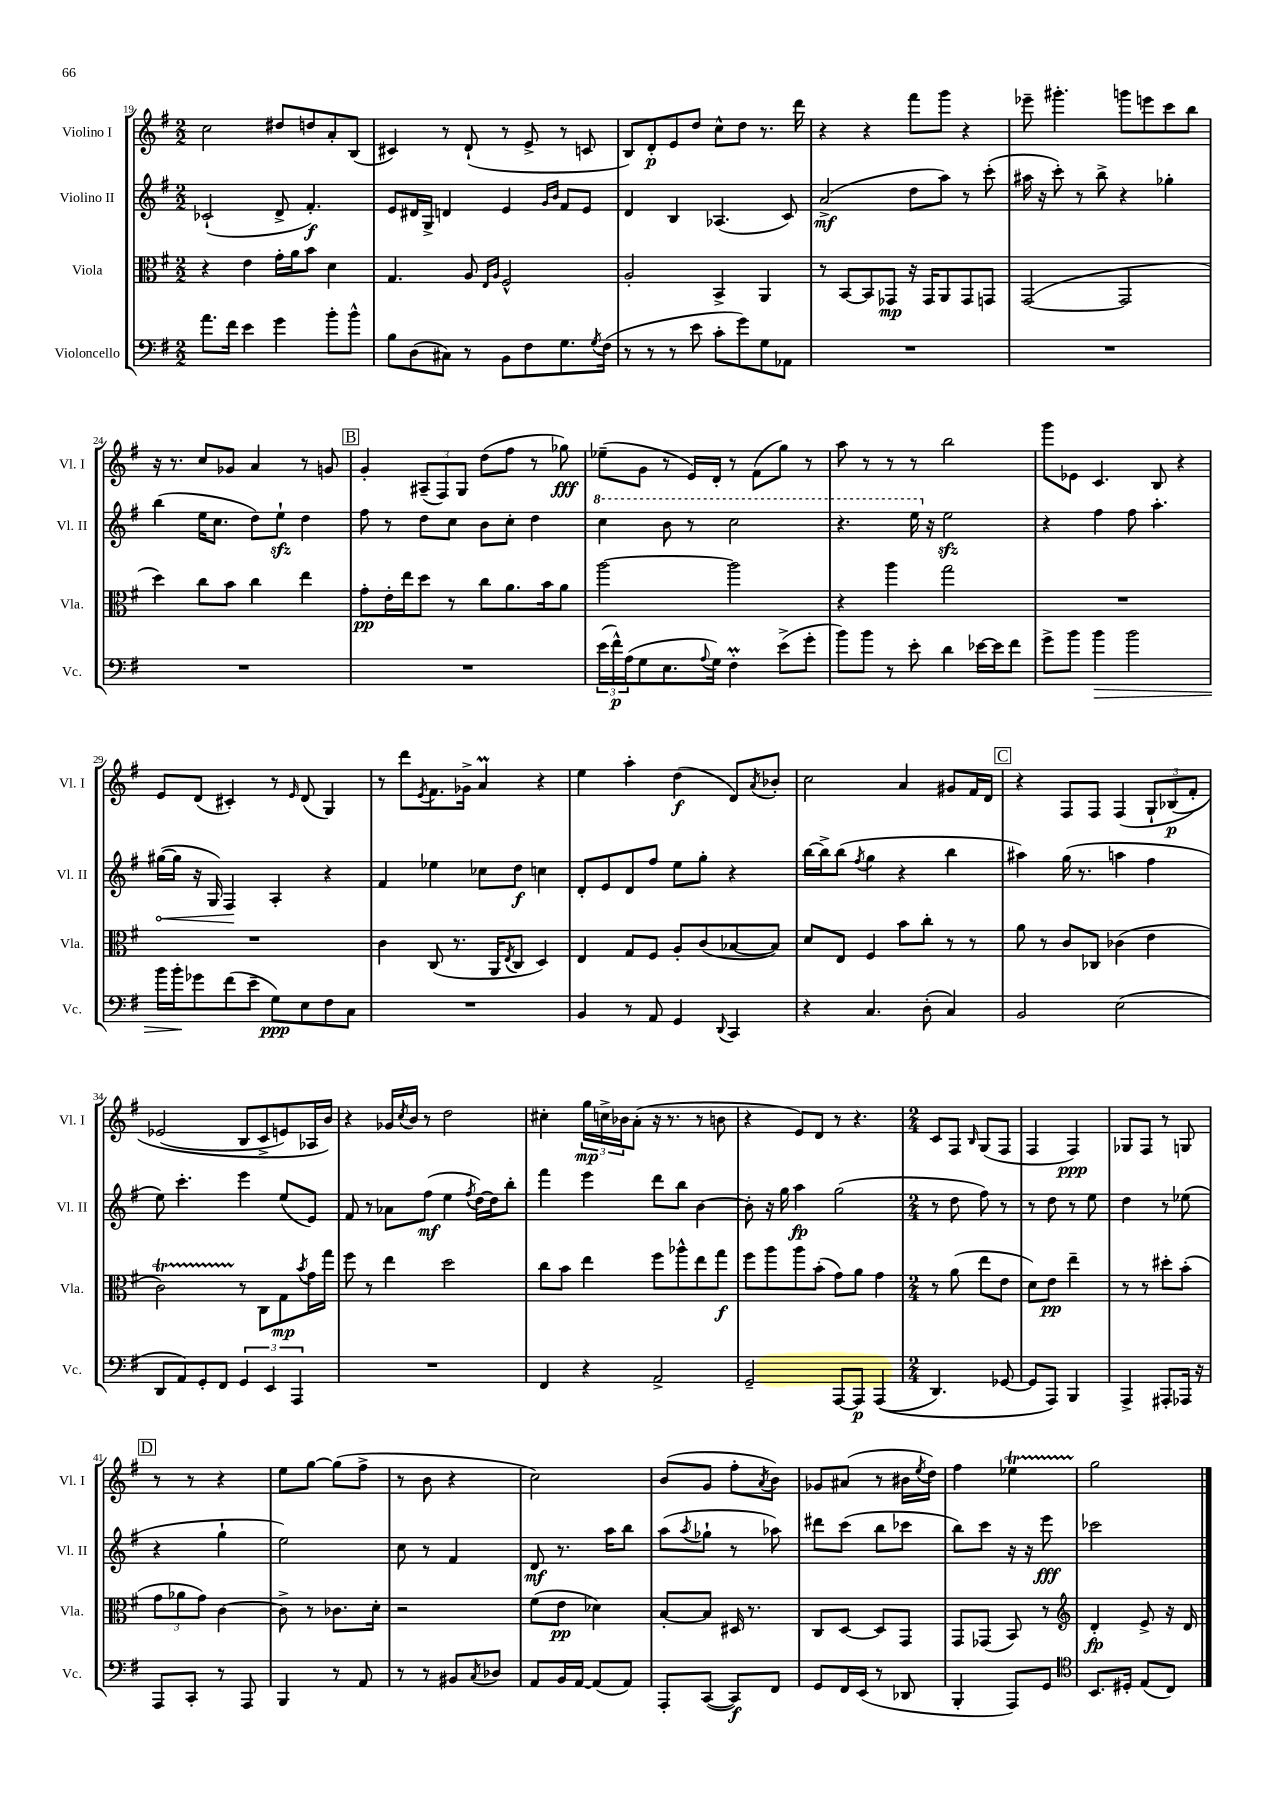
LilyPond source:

<<
\new StaffGroup <<
\new Staff = "s0" \with { instrumentName = "Violino I" shortInstrumentName = "Vl. I" } {
    \clef treble \key g \major \numericTimeSignature \time 2/2
    c''2 dis''8 d''8 a'8-. b8( |
    cis'4) r8 d'8-!( r8 e'8-> r8 c'8 |
    b8) d'8-.\p e'8 d''8 c''8-^ d''8 r8. d'''16 |
    r4 r4 fis'''8 g'''8 r4 |
    ees'''8-- gis'''4.-. g'''8 e'''8 c'''8 b''8 |
    r16 r8. c''8 ges'8 a'4 r8 g'8 |
    \mark \markup { \box "B" } g'4-. \tuplet 3/2 { ais8--( fis8) g8 } d''8( fis''8 r8 ges''8\fff) |
    ees''8--( g'8 r8 e'16) d'16-. r8 fis'8( g''8) r8 |
    a''8 r8 r8 r8 b''2 |
    g'''8 ees'8 c'4. b8 r4 |
    e'8 d'8( cis'4-.) r8 \grace { e'16 } d'8( g4) |
    r8 d'''8 \acciaccatura { e'8 } fis'8. ges'16-> a'4\prall r4 |
    e''4 a''4-. d''4\f( d'8) \acciaccatura { a'8 } bes'8-. |
    c''2 a'4 gis'8 fis'16 d'16 |
    \mark \markup { \box "C" } r4 fis8 fis8 fis4( \tuplet 3/2 { g8-! bes8\p\( fis'8-.) } |
    ees'2( b8 c'8-> e'8) aes16 b'16\) |
    r4 ges'16 \acciaccatura { c''8 } b'16 r8 d''2 |
    cis''4-. \tuplet 3/2 { g''16\mp c''16-> bes'16 } a'8-.( r16 r8. r8 b'8 |
    r4 e'8) d'8 r8 r4. |
    \numericTimeSignature \time 2/4 c'8 fis8 \grace { b16 } g8( fis8 |
    fis4 fis4\ppp) |
    ges8 fis8 r8 g8 |
    \mark \markup { \box "D" } r8 r8 r4 |
    e''8 g''8~ g''8( fis''8-> |
    r8 b'8 r4 |
    c''2) |
    b'8( g'8 fis''8-. \acciaccatura { a'8 } b'8) |
    ges'8 ais'8( r8 bis'16 \acciaccatura { e''8 } d''16) |
    fis''4 ees''4\startTrillSpan |
    g''2\stopTrillSpan \bar "|." |
}
\new Staff = "s1" \with { instrumentName = "Violino II" shortInstrumentName = "Vl. II" } {
    \clef treble \key g \major \numericTimeSignature \time 2/2
    ces'2-!( d'8-> fis'4.-.\f) |
    e'8 dis'16 g16-> d'4 e'4 \grace { g'16 b'16 } fis'8 e'8 |
    d'4 b4 aes4.( c'8) |
    a'2->\mf( d''8 a''8) r8 c'''8-.( |
    ais''16 r16 c'''8-.) r8 b''8-> r4 ges''4-. |
    b''4( e''16 c''8. d''8) e''8-!\sfz d''4 |
    \mark \markup { \box "B" } fis''8 r8 d''8 c''8 b'8 c''8-. d''4 |
    \ottava #1 c'''4 b''8 r8 c'''2 |
    r4. e'''16 \ottava #0 r16 e''2\sfz |
    r4 fis''4 fis''8 a''4.-. |
    \once \override Hairpin.circled-tip = ##t gis''16~\<( gis''16 r16 g16) fis4\! a4-. r4 |
    fis'4 ees''4 ces''8 d''8\f c''4 |
    d'8-. e'8 d'8 fis''8 e''8 g''8-. r4 |
    b''16~ b''16-> b''8( \acciaccatura { fis''8 } g''4 r4 b''4 |
    \mark \markup { \box "C" } ais''4) g''16( r8. a''4 fis''4 |
    e''8) c'''4.-. e'''4 e''8( e'8) |
    fis'8 r8 aes'8 fis''8\mf( e''4 \acciaccatura { fis''8 } d''16~) d''16 b''8-. |
    fis'''4 e'''4 d'''8 b''8 b'4~ |
    b'8-. r16 g''16 a''4\fp g''2( |
    \numericTimeSignature \time 2/4 r8 d''8 fis''8) r8 |
    r8 d''8 r8 e''8 |
    d''4 r8 ees''8( |
    \mark \markup { \box "D" } r4 g''4-! |
    e''2) |
    c''8 r8 fis'4 |
    d'8\mf r8. a''16 b''8 |
    a''8( \acciaccatura { a''8 } ges''8-! r8 aes''8) |
    dis'''8 c'''8( b''8 ces'''8 |
    b''8) c'''8 r16 r16 e'''8\fff |
    ces'''2 \bar "|." |
}
\new Staff = "s2" \with { instrumentName = "Viola" shortInstrumentName = "Vla." } {
    \clef alto \key g \major \numericTimeSignature \time 2/2
    r4 e'4 g'16-. a'16 b'8 d'4 |
    g4. a8 \grace { e16 a16 } fis2-^ |
    a2-. b,4-> a,4 |
    r8 b,8~ b,8 ges,8\mp r16 ges,16 a,8 ges,8 g,8 |
    g,2~( g,2 |
    d''4) c''8 b'8 c''4 e''4 |
    \mark \markup { \box "B" } g'8-.\pp e'16-. e''16 d''8 r8 c''8 a'8. b'16 a'8 |
    a''2~ a''2 |
    r4 a''4 g''2 |
    R1 |
    R1 |
    c'4 c8( r8. a,16 \acciaccatura { e8 } c8 d4) |
    e4 g8 fis8 a8-. c'8( bes8~ bes8) |
    d'8 e8 fis4 b'8 c''8-. r8 r8 |
    \mark \markup { \box "C" } a'8 r8 c'8 ces8 ces'4( e'4 |
    c'2\startTrillSpan) r8\stopTrillSpan c8 g8\mp \acciaccatura { b'8 } g'16 g''16 |
    fis''8 r8 e''4 d''2 |
    c''8 b'8 e''4 fis''8 aes''8-^ e''8 g''8\f |
    fis''8 a''8 a''8 b'8-.( g'8) a'8 g'4 |
    \numericTimeSignature \time 2/4 r8 a'8( e''8 e'8 |
    d'8) e'8\pp e''4-- |
    r8 r8 dis''8-. b'8-.( |
    \mark \markup { \box "D" } \tuplet 3/2 { g'8 aes'8 g'8) } c'4~ |
    c'8-> r8 ces'8. d'16-. |
    r2 |
    fis'8( e'8\pp des'4) |
    b8~-. b8 dis16 r8. |
    c8 d8~ d8 g,8 |
    g,8 ges,8( b,8) r8 |
    \clef treble d'4-.\fp e'8-> r16 d'16 \bar "|." |
}
\new Staff = "s3" \with { instrumentName = "Violoncello" shortInstrumentName = "Vc." } {
    \clef bass \key g \major \numericTimeSignature \time 2/2
    a'8. fis'16 e'4 g'4 b'8-. b'8-^ |
    b8 d8( cis8) r8 b,8 fis8 g8. \acciaccatura { g8 } fis16( |
    r8 r8 r8 e'8 c'8-. g'8) g8 aes,8 |
    R1 |
    R1 |
    R1 |
    \mark \markup { \box "B" } R1 |
    \tuplet 3/2 { e'16( fis'16-^\p) a16( } g8 e8. \appoggiatura { a8 } g16) fis4-.\prall e'8->( g'8-. |
    b'8) b'8 r8 e'8-. d'4 ees'16~ ees'16 fis'8 |
    g'8-> b'8 b'4\> b'2 |
    b'16 b'16-.\! ges'8 fis'8( e'8-- g8\ppp) e8 fis8 c8 |
    R1 |
    b,4 r8 a,8 g,4 \appoggiatura { d,8 } c,4 |
    r4 c4. d8-.( c4) |
    \mark \markup { \box "C" } b,2 e2( |
    d,8 a,8) g,8-. fis,8 \tuplet 3/2 { g,4 e,4 a,,4 } |
    R1 |
    fis,4 r4 a,2-> |
    g,2-- a,,8~ a,,8\p a,,4(\( |
    \numericTimeSignature \time 2/4 d,4.) ges,8~ |
    ges,8 a,,8\) b,,4 |
    a,,4-> ais,,8-. aes,,16 r16 |
    \mark \markup { \box "D" } a,,8 c,8-. r8 a,,8 |
    b,,4 r8 a,8 |
    r8 r8 bis,8 \acciaccatura { c8 } des8 |
    a,8 b,16 a,16~ a,8( a,8) |
    a,,8-. c,8~( c,8\f) fis,8 |
    g,8 fis,16 e,16( r8 des,8 |
    b,,4-. a,,8) g,8 |
    \clef tenor b,8. dis16-. e8( c8) \bar "|." |
}
>>
>>
\layout { \context { \Score currentBarNumber = #19 } }
